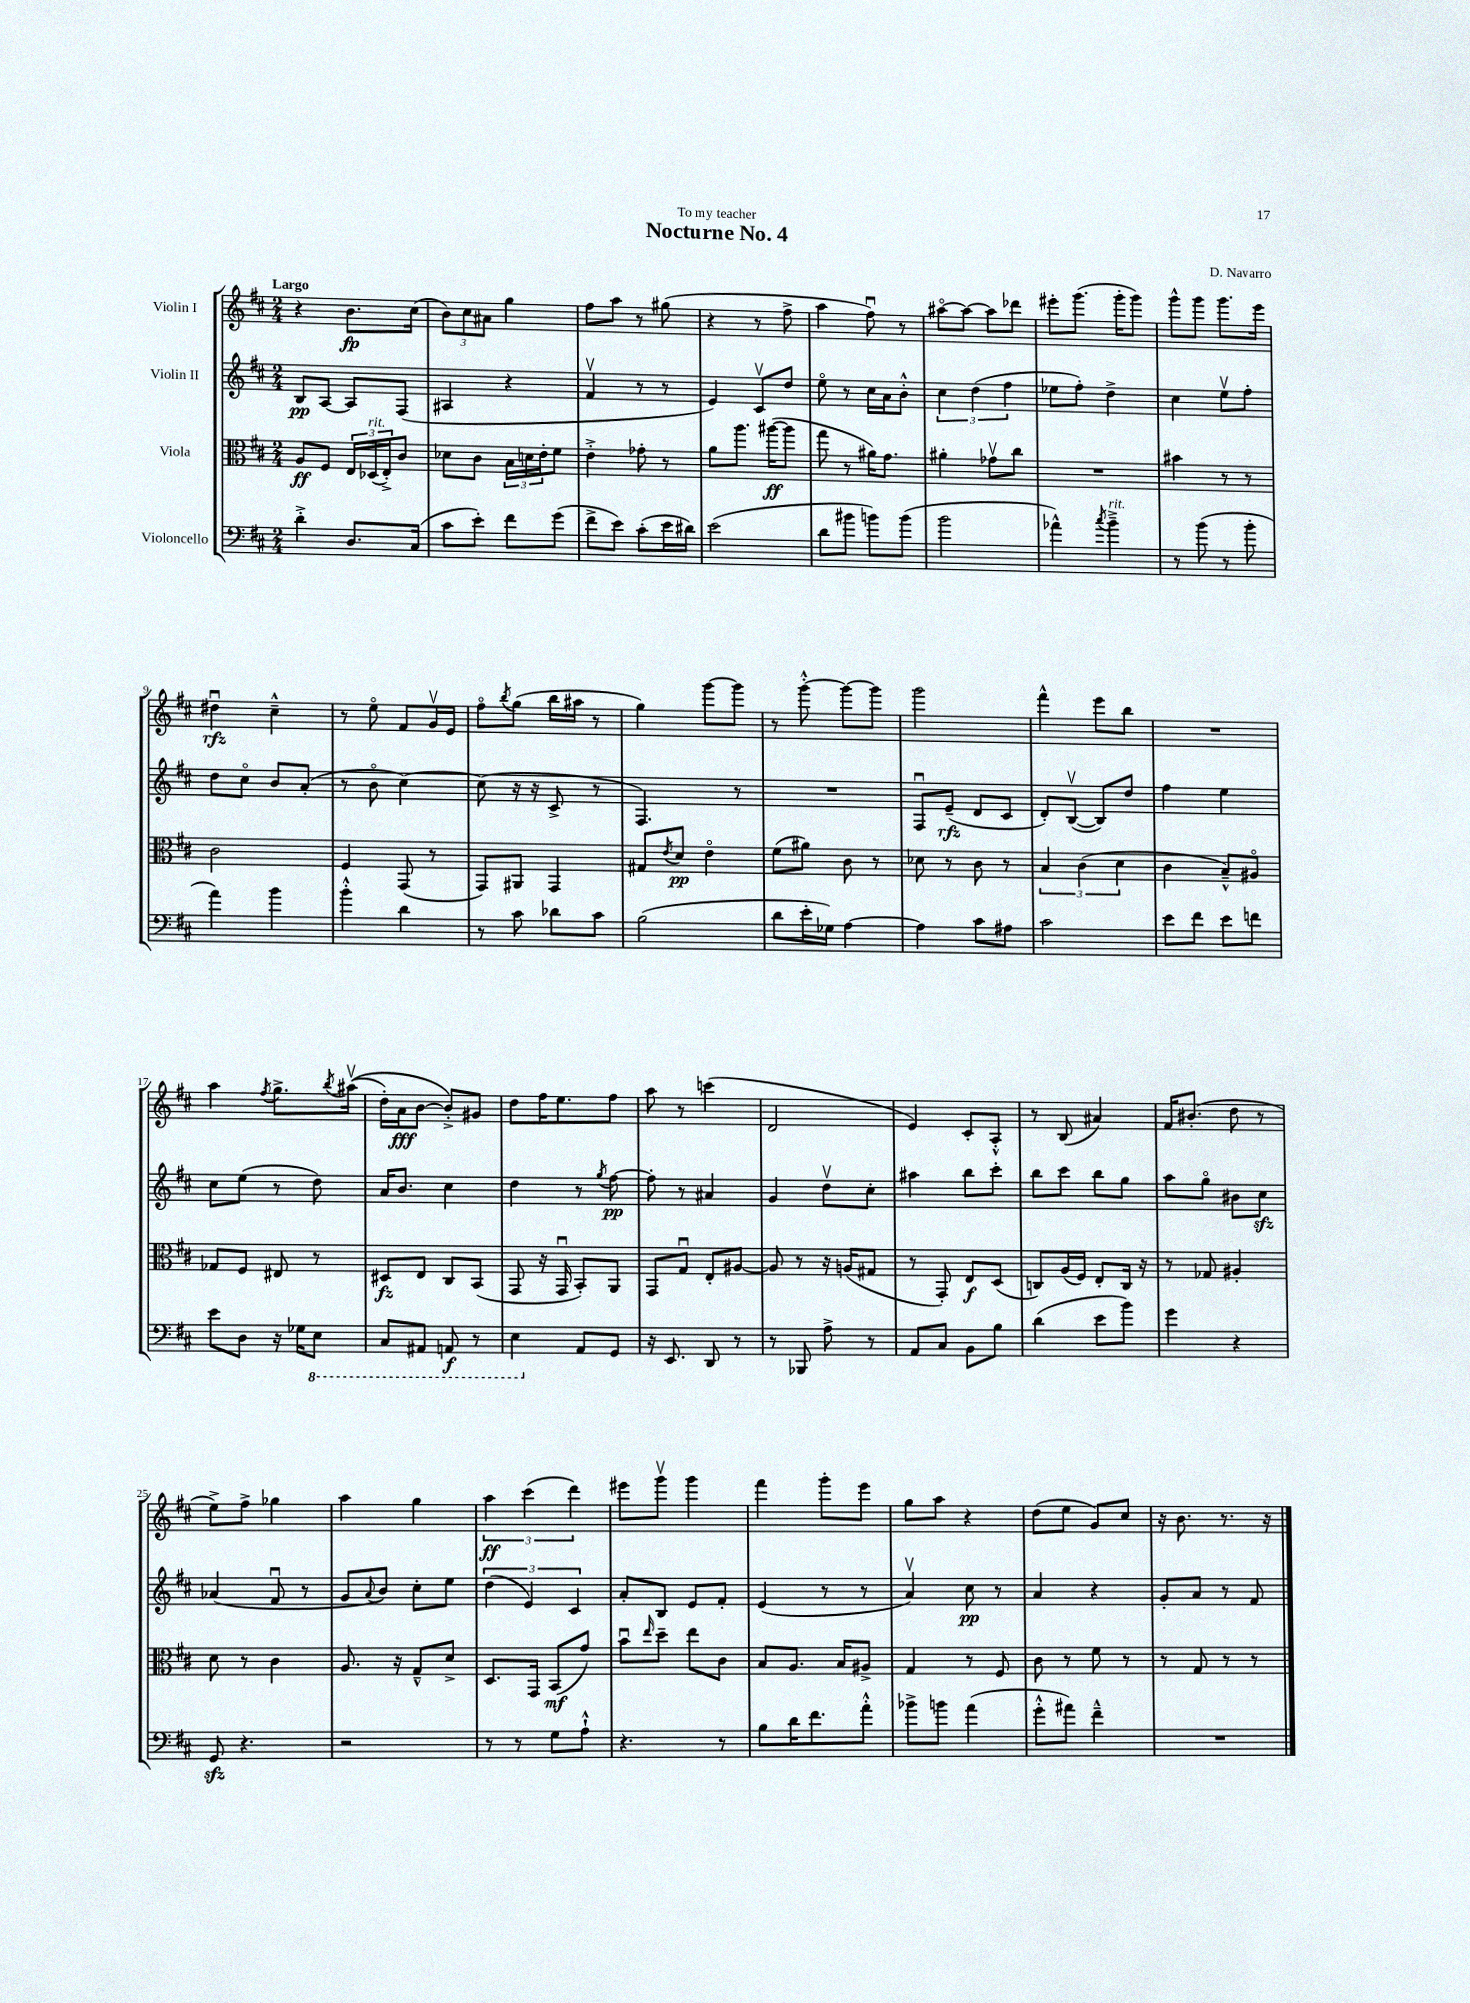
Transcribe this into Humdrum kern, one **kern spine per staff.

**kern	**kern	**kern	**kern
*staff4	*staff3	*staff2	*staff1
*clefF4	*clefC3	*clefG2	*clefG2
*k[f#c#]	*k[f#c#]	*k[f#c#]	*k[f#c#]
*M2/4	*M2/4	*M2/4	*M2/4
4d'^	8A	8B	4r
.	8F#	[8A	.
8.D	24E	8A]	8.b
.	(24D-	.	.
.	24E'^)	.	.
.	8c#	(8F#	.
(16C#	.	.	(16cc#
=	=	=	=
8c#	8d-	4A#	12b)
.	.	.	12cc#
8e')	8c#	.	.
.	.	.	12a#
8f#	24B	4r	4gg
.	24d	.	.
.	24e'	.	.
(8g	8f#	.	.
=	=	=	=
8f#^	4e'^	4f#v	8ff#
8e)	.	.	8aa
(8c#'	8g-'	8r	8r
16e	8r	8r	(8gg#
16d#)	.	.	.
=	=	=	=
(2e	8a	4e)	4r
.	8.aa	.	.
.	.	8c#v	8r
.	([16aa#	.	.
.	8aa#]	8dd	8ff#^
=	=	=	=
8d	8gg	8eeo	4aa
8b#	8r	8r	.
8b)	16a#)	16cc#	8ff#u)
.	8.g	16a	.
(8b	.	8b'^^	8r
=	=	=	=
2b	4a#'	6cc#	[8aa#o
.	.	.	8aa#_
.	.	(6dd	.
.	8g-v	.	8aa#]
.	.	6ff#	.
.	8cc#	.	8ddd-
=	=	=	=
4a-^^)	2r	8ee-	8eee#'
.	.	8ff#')	(8.ggg
8qcc#	.	.	.
4b~^	.	4dd^	.
.	.	.	16ggg'
.	.	.	8ggg)
=	=	=	=
8r	4b#	4cc#	8ggg^^
(8b	.	.	8ggg
8r	8r	8eev	8.ggg
8b'	8r	8ff#'	.
.	.	.	16eee
=	=	=	=
4a)	2c#	8dd	4dd#u
.	.	8cc#o	.
4b	.	8b	4cc#~^^
.	.	(8a'	.
=	=	=	=
4b'^^	4F#	8r	8r
.	.	8bo	8eeo
4d	(8GG	[4cc#)	8f#
.	8r	.	16gv
.	.	.	16e
=	=	=	=
8r	8GG)	(8cc#]	8ff#o
.	.	.	8qbb
8c#	8AA#	16r	(8gg
.	.	16r	.
8d-	4GG	8c#^	16bb
.	.	.	16aa#
8c#	.	8r	8r
=	=	=	=
(2B	8G#	4.F#)	4gg)
.	8qe	.	.
.	8d	.	.
.	4eo	.	[8ggg
.	.	8r	8ggg]
=	=	=	=
8d	(8f#	2r	8r
16e'	8a#)	.	[8ggg'^^
16G-)	.	.	.
[4A	8c#	.	8ggg_
.	8r	.	8ggg]
=	=	=	=
4A]	8d-	8F#u	2ggg
.	8r	(8e~	.
8c#	8c#	8d	.
8A#	8r	8c#	.
=	=	=	=
2c#	6B	8d')	4fff#^^
.	.	([8Bv	.
.	(6c#	.	.
.	.	8B])	8eee
.	6d	.	.
.	.	8dd	8bb
=	=	=	=
8e	4c#	4ff#	2r
8f#	.	.	.
8e	8B~^^)	4ee	.
8f	8A#o	.	.
=	=	=	=
8e	8G-	8cc#	4aa
8D	8F#	(8ee	.
.	.	.	8qff#
16r	8E#	8r	8.gg^
16G-	.	.	.
8EE	8r	8dd)	.
.	.	.	8qbb
.	.	.	&((16aa#v
=	=	=	=
8CC#	8D#	16a	16dd')
.	.	8.b	16a
8AAA#	8E	.	[8b
8AAA	8C#	4cc#	8b'^]&)
8r	(8BB	.	8g#
=	=	=	=
4EE	8GG	4dd	8dd
.	16r	.	16ff#
.	16GGu	.	8.ee
8AA	8BB')	8r	.
.	.	8qgg	.
8GG	8AA	[8ff#	8ff#
=	=	=	=
16r	8GG	8ff#']	8aa
8.EE	.	.	.
.	8Gu	8r	8r
8DD	8E'	4a#	(4ccc
8r	[8A#	.	.
=	=	=	=
8r	8A#]	4g	2d
8BBB-	8r	.	.
8A^	16r	8ddv	.
.	(16A	.	.
8r	8G#	8cc#'	.
=	=	=	=
8AA	8r	4aa#	4e)
8C#	8GG')	.	.
8BB	8E	8bb	8c#'
8B	(8D	8ccc#'	8A'^^
=	=	=	=
(4d	8C)	8bb	8r
.	(16A	8ccc#	(8B
.	16F#)	.	.
8e	8E'	8bb	4a#)
8b)	16C	8gg	.
.	16r	.	.
=	=	=	=
4g	8r	8aa	16f#
.	.	.	(8.b#'
.	8G-	8ggo	.
4r	4A#'	8b#	8dd
.	.	8cc#	8r
=	=	=	=
8GG	8d	(4a-	8ee^)
4.r	8r	.	8ff#^
.	4c#	8f#u	4gg-
.	.	8r	.
=	=	=	=
2r	8.A	8g	4aa
.	.	8qqa	.
.	.	8b)	.
.	16r	.	.
.	8G~^^	8cc#'	4gg
.	8d^	8ee	.
=	=	=	=
8r	8.D	(6dd	6aa
8r	.	.	.
.	.	6e)	(6ccc#
.	16GG	.	.
8G	(8BB	.	.
.	.	6c#	6ddd)
8A`^^	8g)	.	.
=	=	=	=
4.r	8bu	8a'	8eee#
.	16qqee	.	.
.	8dd~	8B	8gggv
.	8ee	8e	4ggg
8r	8c#	8f#'	.
=	=	=	=
8B	8B	(4e	4fff#
16d	8.A	.	.
8.f#	.	.	.
.	.	8r	8ggg'
.	16B	.	.
8a'^^	8A#^	8r	8eee
=	=	=	=
8b-^	4G	4av)	8gg
8b	.	.	8aa
(4a	8r	8cc#	4r
.	8F#	8r	.
=	=	=	=
8g'^^	8c#	4a	(8dd
8a#)	8r	.	8ee
4f#~^^	8f#	4r	8g)
.	8r	.	8cc#
=	=	=	=
2r	8r	8g'	16r
.	.	.	8.b
.	8G	8a	.
.	8r	8r	8.r
.	8r	8f#	.
.	.	.	16r
==	==	==	==
*-	*-	*-	*-
